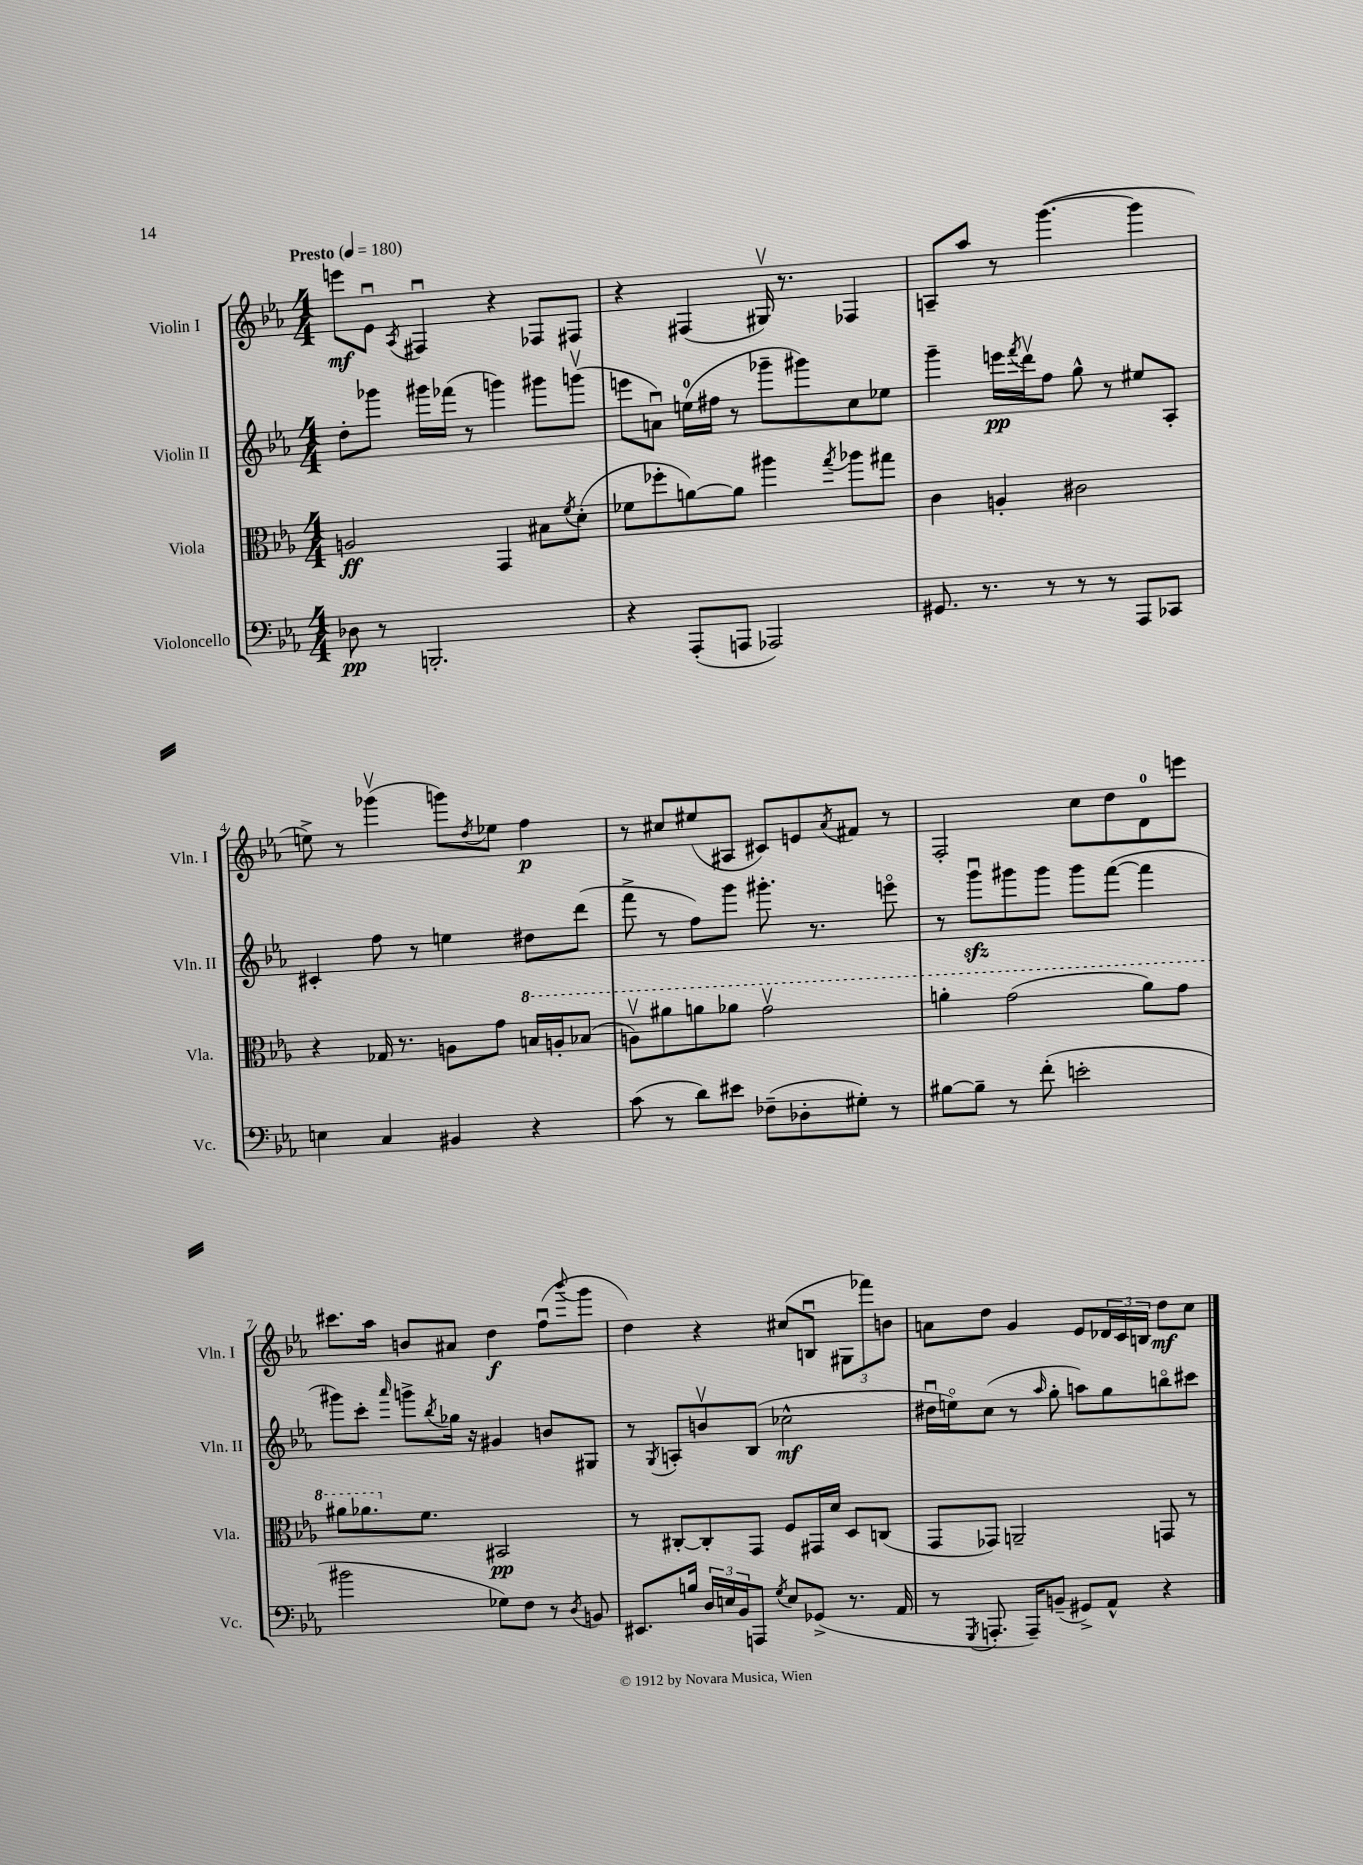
<<
\new StaffGroup <<
\new Staff = "s0" \with { instrumentName = "Violin I" shortInstrumentName = "Vln. I" } {
    \clef treble \key ees \major \numericTimeSignature \time 4/4 \tempo "Presto" 4 = 180
    e'''8\mf ees'8\downbow \acciaccatura { aes8 } fis4\downbow r4 fes8 fis8 |
    r4 fis4( gis16\upbow) r8. fes4 |
    a8-- aes''8 r8 g'''4.~( g'''4 |
    e''8->) r8 ges'''4\upbow( g'''8) \acciaccatura { d''8 } ees''8 f''4\p |
    r8 cis''8 eis''8( ais8 cis'8) e'8 \acciaccatura { aes'8 } fis'8 r8 |
    f2-. c''8 d''8 d'8-0 e'''8 |
    cis'''8. aes''16 b'8 ais'8 d''4\f f''8\downbow( \appoggiatura { bes'''8 } g'''8 |
    d''4) r4 cis''8( b8\downbow \tuplet 3/2 { gis8 fes'''8) b'8 } |
    a'8 d''8 g'4 ees'8 \tuplet 3/2 { des'16 c'16 b16 } d''8\mf c''8 \bar "|." |
}
\new Staff = "s1" \with { instrumentName = "Violin II" shortInstrumentName = "Vln. II" } {
    \clef treble \key ees \major \numericTimeSignature \time 4/4
    d''8-. ges'''8 gis'''16 fes'''16( r8 g'''4) gis'''8 g'''8\upbow( |
    e'''8 a'8\downbow) e''16-0( fis''16 r8 ges'''8-- gis'''8) c''8 ees''8 |
    g'''4-- e'''16\pp \acciaccatura { f'''8 } d'''16\upbow f''8 g''8-^ r8 eis''8 aes8-. |
    cis'4-. f''8 r8 e''4 dis''8 d'''8( |
    f'''8-> r8 f''8) g'''8 gis'''8.-. r8. e'''8\flageolet |
    r8 g'''8\downbow\sfz gis'''8 gis'''8 gis'''8 f'''8~( f'''4 |
    gis'''8) c'''8-. \grace { aes'''16 } g'''8-> \acciaccatura { bes''8 } ges''16 r16 gis'4 b'8 gis8 |
    r8 \acciaccatura { g8 } a8-. b'8\upbow bes8( ces''2-^\mf |
    dis''16\downbow e''16\flageolet) c''8( r8 \grace { aes''16 } g''8-. a''8) g''8 b''8\flageolet cis'''8 \bar "|." |
}
\new Staff = "s2" \with { instrumentName = "Viola" shortInstrumentName = "Vla." } {
    \clef alto \key ees \major \numericTimeSignature \time 4/4
    a2\ff g,4 bis8 \acciaccatura { f'8 } d'8-.( |
    fes'8 fes''8-. a'8~) a'8 ais''4 \acciaccatura { g''8 } aes''8 gis''8 |
    c'4 a4-. cis'2 |
    r4 ges16 r8. a8 g'8 \ottava #1 b'16 a'16-. bes'8( |
    a'8\upbow) ais''8 a''8 aes''8 g''2\upbow |
    a''4-. g''2( a''8) g''8 |
    ais''8 aes''8. \ottava #0 f'8. bis,2\pp |
    r8 cis8~-. cis8-. g,8 f8 gis,16 d'16 d8 c8( |
    g,8 ges,8) a,2-- g,8 r8 \bar "|." |
}
\new Staff = "s3" \with { instrumentName = "Violoncello" shortInstrumentName = "Vc." } {
    \clef bass \key ees \major \numericTimeSignature \time 4/4
    des8\pp r8 b,,2.-. |
    r4 aes,,8-.( a,,8 aes,,2) |
    gis,8. r8. r8 r8 r8 aes,,8 ces,8 |
    e4 c4 bis,4 r4 |
    c'8( r8 d'8) eis'8 fes8--( des8-. gis8-.) r8 |
    bis8~ bis8-- r8 f'8-.( e'2-. |
    bis'2 ges8) f8 r8 \acciaccatura { d8 } b,8 |
    eis,8. b16 \tuplet 3/2 { d16 e16 bes,16 } a,,8 \acciaccatura { g8 } e8 ges,8->( r8. aes,16 |
    r8 \acciaccatura { g,,8 } a,,8.-. a,,16--) b,8--( gis,8->) aes,8-^ r4 \bar "|." |
}
>>
>>
